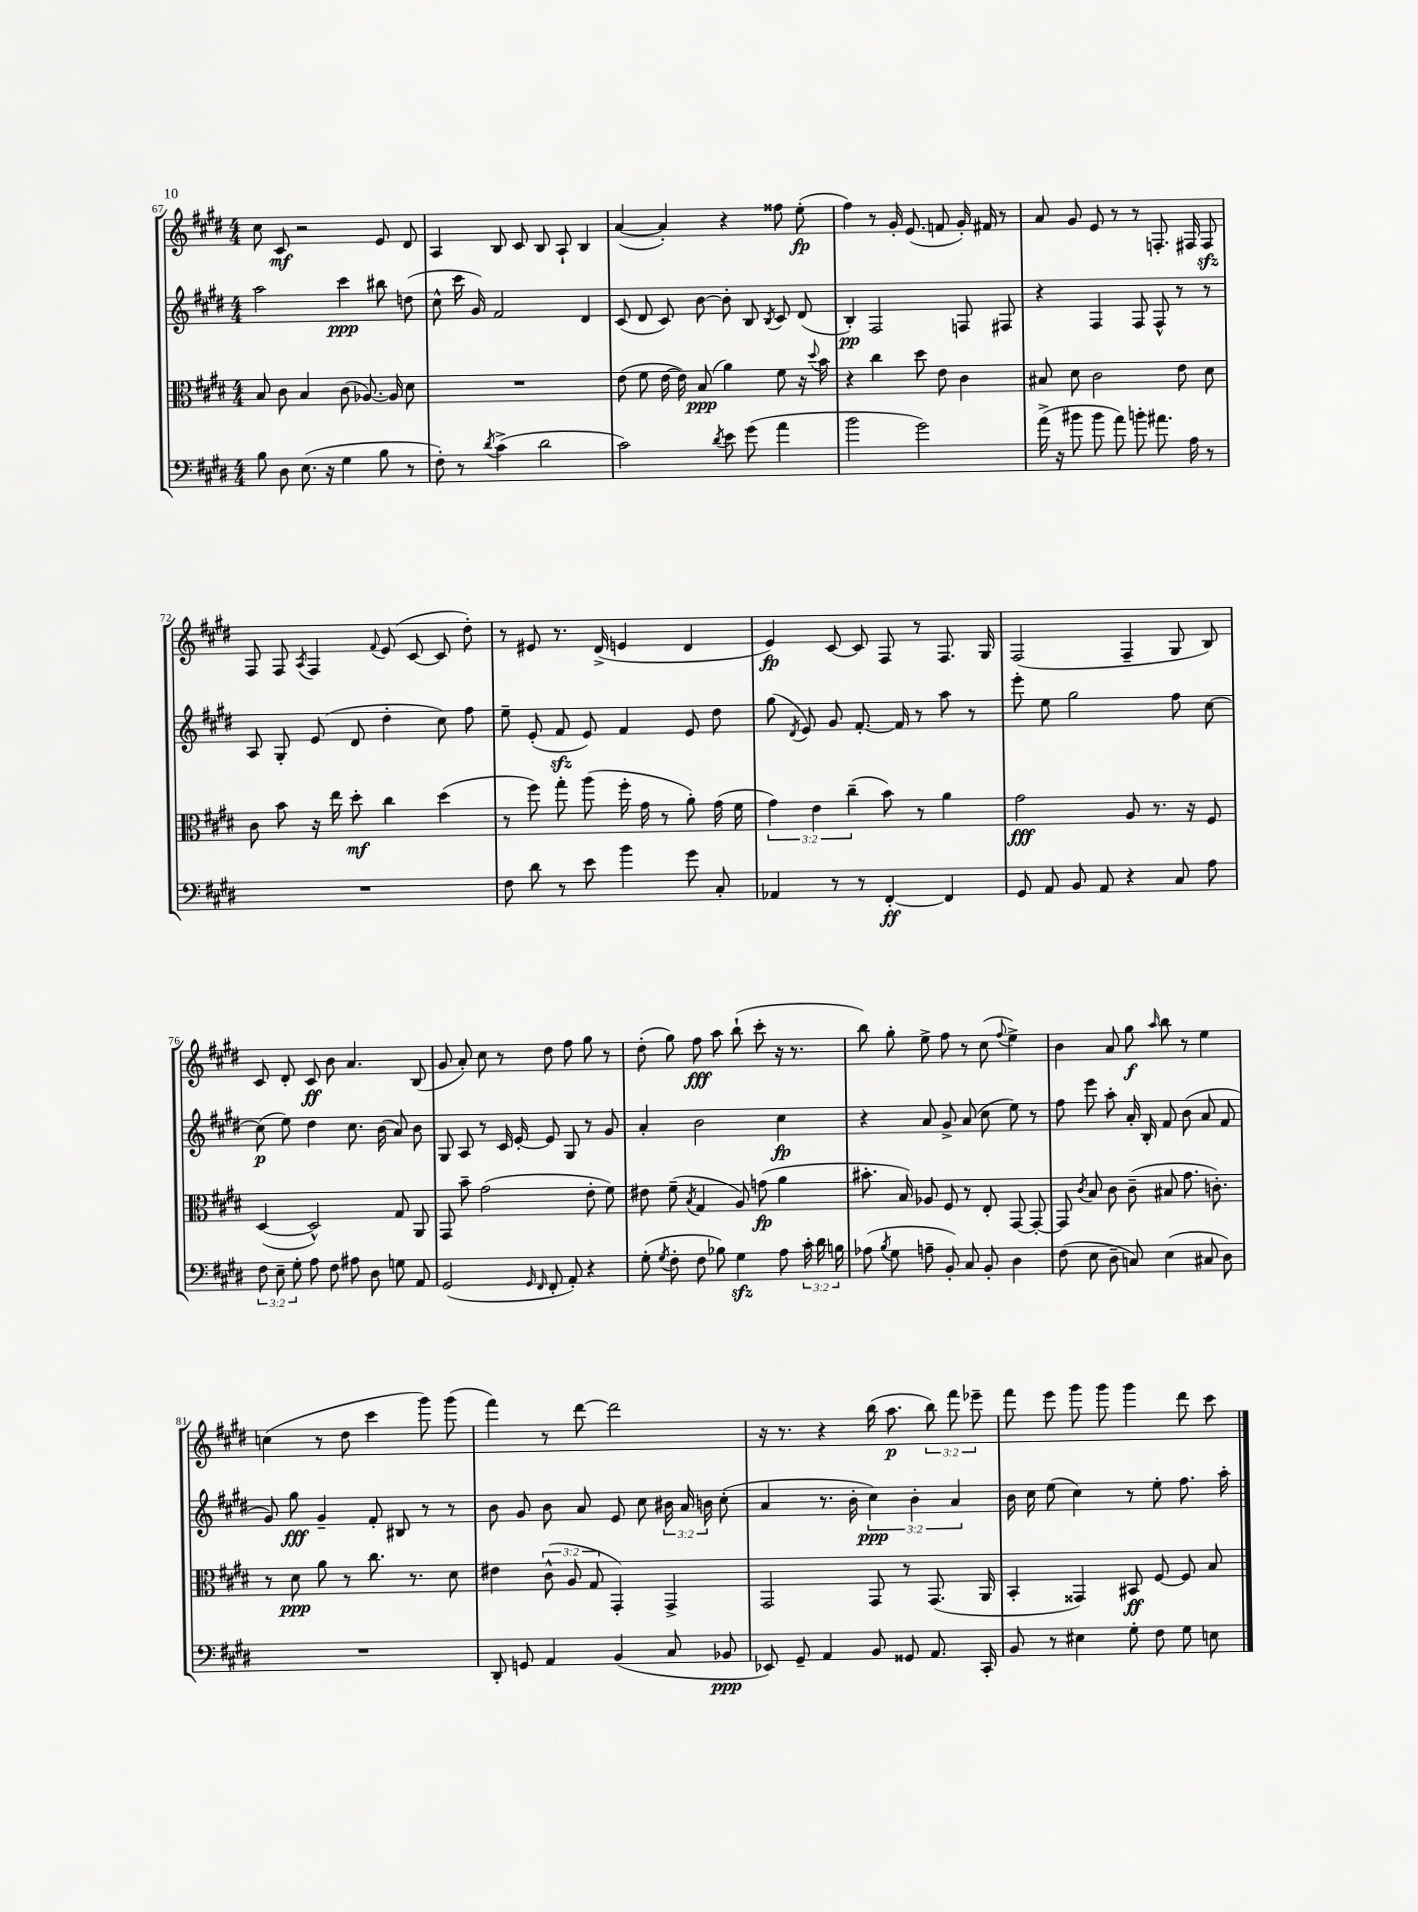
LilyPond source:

<<
\new StaffGroup <<
\new Staff = "s0" {
    \clef treble \key e \major \numericTimeSignature \time 4/4 \override Staff.TupletNumber.text = #tuplet-number::calc-fraction-text
    \autoBeamOff cis''8 cis'8\mf r2 e'8 dis'8 |
    a4 b8 cis'8 b8 a8-! b4 |
    a'4~( a'4-.) r4 fisis''8 e''8-.\fp( |
    fis''4) r8 gis'16-. e'8.( f'8 gis'16-.) fis'16 r8 |
    a'8 gis'8 e'8 r8 r8 f8.-. fis16 fis8\sfz |
    fis8 fis8 \acciaccatura { a8 } fis4 \appoggiatura { fis'8 } e'8( cis'8~ cis'8 dis''8-.) |
    r8 eis'8 r8. dis'16->( e'4 dis'4 |
    e'4\fp) cis'8~ cis'8 fis8 r8 fis8. gis16 |
    fis2( fis4-- gis8 b8) |
    cis'8 dis'8-. cis'8\ff b'8 a'4. b8( |
    gis'8 a'8-.) cis''8 r8 dis''8 fis''8 gis''8 r8 |
    dis''8-.( gis''8) fis''8\fff a''8 b''8-!( cis'''8-. r16 r8. |
    b''8) gis''8-. e''8-> fis''8 r8 cis''8( \appoggiatura { fis''8 } e''4->) |
    b'4 a'8 gis''8\f \grace { a''16 } b''8 r8 e''4 |
    c''4( r8 dis''8 cis'''4 gis'''8) gis'''8( |
    fis'''4) r8 dis'''8~ dis'''2 |
    r16 r8. r4 b''16( a''8.\p \tuplet 3/2 { b''8) fis'''8 ees'''8-- } |
    fis'''8 e'''8 gis'''8 gis'''8 gis'''4 dis'''8 cis'''8 \bar "|." |
}
\new Staff = "s1" {
    \clef treble \key e \major \numericTimeSignature \time 4/4 \override Staff.TupletNumber.text = #tuplet-number::calc-fraction-text
    \autoBeamOff a''2 cis'''4\ppp bis''8 d''8( |
    cis''8-^ cis'''16 gis'16) fis'2 dis'4 |
    cis'8( dis'8 cis'8) b'8~ b'8-. b8 \acciaccatura { b8 } cis'8 dis'8( |
    b4-.\pp) fis2 f8 fis8 |
    r4 fis4 fis8 fis8-^ r8 r8 |
    a8 gis8-. e'8( dis'8 dis''4-. cis''8) fis''8 |
    e''8-- e'8-.( fis'8\sfz e'8) fis'4 e'8 dis''8 |
    gis''8( \acciaccatura { dis'8 } e'8) gis'8 fis'8.~-. fis'16 r8 a''8 r8 |
    e'''8-. e''8 gis''2 fis''8 cis''8~ |
    cis''8\p( e''8) dis''4 cis''8. b'16( a'8) b'8 |
    gis8 a8 r8 cis'16 e'16~-. e'8 gis8 r8 gis'8 |
    a'4-. b'2 cis''4\fp |
    r4 a'8 gis'8-> a'8( cis''8 e''8) r8 |
    fis''8 e'''8 a''8-. a'16-. b16-. fis'8 b'8( a'8 fis'8 |
    gis'8) gis''8\fff gis'4-- fis'8-. bis8 r8 r8 |
    b'8 gis'8 b'8 a'8 e'8 cis''8 \tuplet 3/2 { bis'16 a'16 b'16 } cis''8-.( |
    a'4 r8. b'16-. \tuplet 3/2 { cis''4\ppp) b'4-. a'4 } |
    b'16 cis''16 e''8( cis''4) r8 e''8-. fis''8. a''16-. \bar "|." |
}
\new Staff = "s2" {
    \clef alto \key e \major \numericTimeSignature \time 4/4 \override Staff.TupletNumber.text = #tuplet-number::calc-fraction-text
    \autoBeamOff b8 cis'8 b4 cis'8( aes8.~) aes16 dis'8 |
    R1 |
    e'8( fis'8 e'16~ e'16) b8\ppp( a'4) fis'8 r16 \appoggiatura { dis''8 } b'16 |
    r4 cis''4 dis''8 e'8 cis'4 |
    bis8 dis'8 cis'2 e'8 dis'8 |
    cis'8 b'8 r16 e''16 dis''8-.\mf cis''4 dis''4( |
    r8 fis''8) gis''8-. a''8( fis''16-. gis'16 r8 a'8-.) gis'16( fis'16 |
    \tuplet 3/2 { gis'4) e'4 cis''4--( } b'8) r8 a'4 |
    gis'2\fff a8 r8. r16 fis8 |
    dis4~( dis2-^) gis8 a,8 |
    gis,8 b'8-- gis'2( e'8-. fis'8) |
    eis'8 fis'8--( \acciaccatura { b8 } gis4 a8) g'8\fp( a'4 |
    bis'8.-. b16) aes8 fis8 r8 e8-. gis,8~ gis,8~-. |
    gis,8 \acciaccatura { cis'8 } b8 cis'8 cis'8--( bis8 gis'8. c'8.-.) |
    r8 dis'8\ppp a'8 r8 cis''8. r8. dis'8 |
    eis'4 \tuplet 3/2 { cis'8-^( a8 gis8 } gis,4-.) gis,4-> |
    gis,2 gis,8 r8 gis,8.( a,16 |
    b,4-. gisis,4) bis,8\ff fis8~ fis8 b8 \bar "|." |
}
\new Staff = "s3" {
    \clef bass \key e \major \numericTimeSignature \time 4/4 \override Staff.TupletNumber.text = #tuplet-number::calc-fraction-text
    \autoBeamOff b8 dis8 e8.( r16 gis4 b8 r8 |
    fis8-.) r8 \acciaccatura { dis'8 } cis'4->( dis'2 |
    cis'2) \acciaccatura { dis'8 } e'8 gis'8( a'4 |
    b'2 gis'2) |
    a'16->( r16 bis'8 bis'8 a'8) b'8-. ais'8. a16 r8 |
    R1 |
    fis8 dis'8 r8 e'8 b'4 gis'8 cis8-. |
    aes,4 r8 r8 fis,4~-.\ff fis,4 |
    gis,8 a,8 b,8 a,8 r4 cis8 a8 |
    \tuplet 3/2 { fis8 e8-- gis8-. } a8 fis8 ais8 dis8 g8 a,8 |
    gis,2( \grace { gis,16 fis,16 } fis,8-. a,8-.) r4 |
    gis8-.( \acciaccatura { gis8 } fis8-. fis8 bes8) gis4\sfz a8 \tuplet 3/2 { cis'16-. dis'16 b16 } |
    aes8( \acciaccatura { b8 } gis8 a8-- b,8-.) cis8 b,8-. dis4 |
    fis8( e8 dis8-- c8) e4( cis8 dis8) |
    R1 |
    dis,8-. g,8 a,4 b,4( cis8 bes,8\ppp |
    ees,8) gis,8-- a,4 b,8 gisis,8 a,8. cis,16-. |
    b,8 r8 eis4 gis8-. fis8 gis8 e8 \bar "|." |
}
>>
>>
\layout { \context { \Score currentBarNumber = #67 } }
